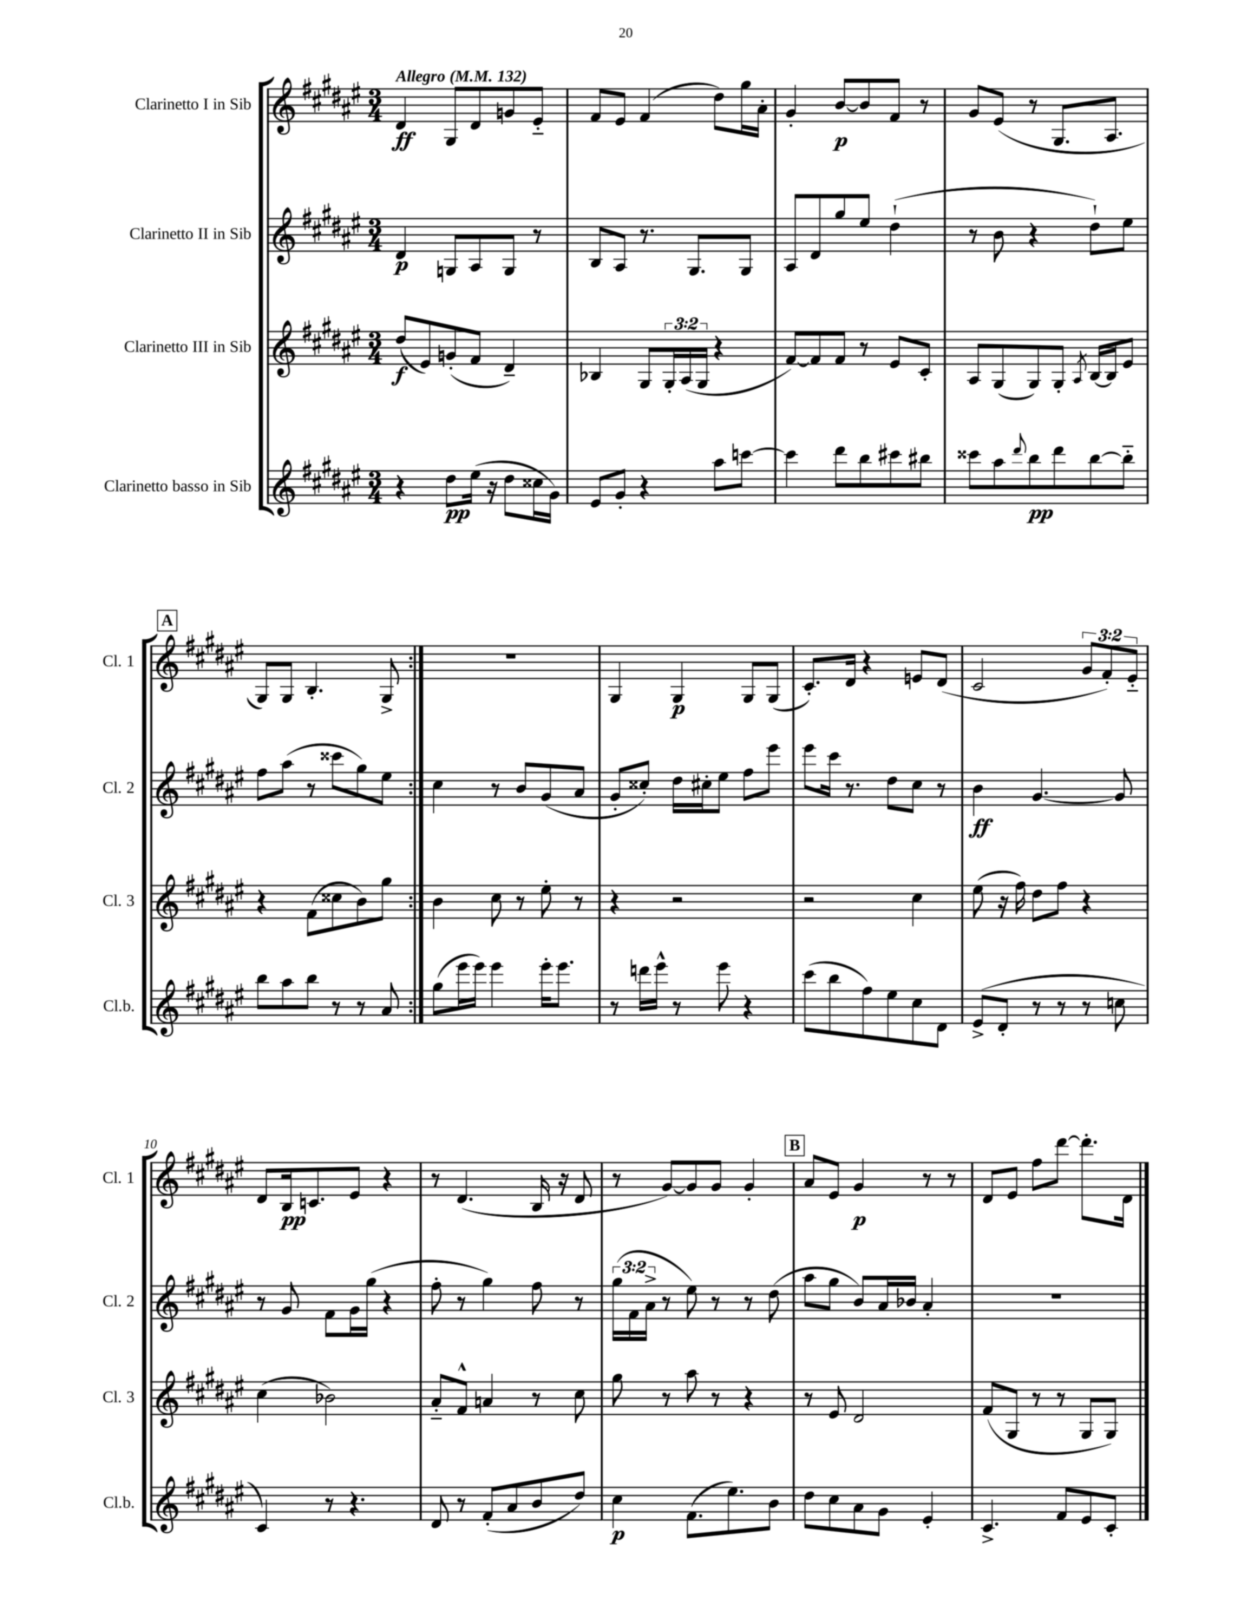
<<
\new StaffGroup <<
\new Staff = "s0" \with { instrumentName = "Clarinetto I in Sib" shortInstrumentName = "Cl. 1" } {
    \clef treble \key fis \major \numericTimeSignature \time 3/4 \override Staff.TupletNumber.text = #tuplet-number::calc-fraction-text \tempo "Allegro" 4 = 132
    \repeat volta 2 { dis'4\ff gis8 dis'8 g'8 eis'8-_ |
    fis'8 eis'8 fis'4( dis''8) gis''16 ais'16-. |
    gis'4-. b'8~\p b'8 fis'8 r8 |
    gis'8 eis'8( r8 gis8. ais8. |
    \mark \markup { \box "A" } gis8) gis8 b4.-. gis8-> | }
    R2. |
    gis4 gis4\p gis8 gis8( |
    cis'8.-.) dis'16 r4 e'8 dis'8( |
    cis'2 \tuplet 3/2 { gis'8 fis'8-.) eis'8-_ } |
    dis'8 b16\pp c'8. eis'8 r4 |
    r8 dis'4.( b16 r16 dis'8 |
    r8 gis'8~) gis'8 gis'8 gis'4-. |
    \mark \markup { \box "B" } ais'8 eis'8 gis'4\p r8 r8 |
    dis'8 eis'8 fis''8 dis'''8~ dis'''8.-. dis'16 \bar "|." |
}
\new Staff = "s1" \with { instrumentName = "Clarinetto II in Sib" shortInstrumentName = "Cl. 2" } {
    \clef treble \key fis \major \numericTimeSignature \time 3/4 \override Staff.TupletNumber.text = #tuplet-number::calc-fraction-text
    \repeat volta 2 { dis'4\p g8 ais8 g8 r8 |
    b8 ais8 r8. gis8. gis8 |
    ais8 dis'8 gis''8 eis''8 dis''4-!( |
    r8 b'8 r4 dis''8-!) eis''8 |
    \mark \markup { \box "A" } fis''8 ais''8( r8 cisis'''8 gis''8) eis''8 | }
    cis''4 r8 b'8 gis'8( ais'8 |
    gis'8-. cisis''8-.) dis''16 cis''16-. eis''8 fis''8 eis'''8 |
    eis'''8 cis'''16 r8. dis''8 cis''8 r8 |
    b'4\ff gis'4.~ gis'8 |
    r8 gis'8 fis'8 gis'16 gis''16( r4 |
    fis''8-. r8 gis''4) fis''8 r8 |
    \tuplet 3/2 { gis''16( fis'16 ais'16-> } r8 eis''8) r8 r8 dis''8( |
    \mark \markup { \box "B" } ais''8 gis''8 b'8) ais'16 bes'16 ais'4-. |
    R2. \bar "|." |
}
\new Staff = "s2" \with { instrumentName = "Clarinetto III in Sib" shortInstrumentName = "Cl. 3" } {
    \clef treble \key fis \major \numericTimeSignature \time 3/4 \override Staff.TupletNumber.text = #tuplet-number::calc-fraction-text
    \repeat volta 2 { dis''8\f( eis'8) g'8-.( fis'8 dis'4--) |
    bes4 gis8 \tuplet 3/2 { gis16-. ais16( gis16 } r4 |
    fis'8~) fis'8 fis'8 r8 eis'8 cis'8-. |
    ais8 gis8( gis8) gis8-. \acciaccatura { ais8 } b16~ b16 eis'8 |
    \mark \markup { \box "A" } r4 fis'8( cisis''8 b'8) gis''8 | }
    b'4 cis''8 r8 eis''8-. r8 |
    r4 r2 |
    r2 cis''4 |
    eis''8( r16 fis''16) dis''8 fis''8 r4 |
    cis''4( bes'2) |
    ais'8-_ fis'8-^ a'4 r8 cis''8 |
    gis''8 r8 ais''8 r8 r4 |
    \mark \markup { \box "B" } r8 eis'8 dis'2 |
    fis'8( gis8 r8 r8 gis8 gis8) \bar "|." |
}
\new Staff = "s3" \with { instrumentName = "Clarinetto basso in Sib" shortInstrumentName = "Cl.b." } {
    \clef treble \key fis \major \numericTimeSignature \time 3/4
    \repeat volta 2 { r4 dis''8\pp eis''16( r16 dis''8 cisis''16 gis'16) |
    eis'8 gis'8-. r4 ais''8 c'''8~ |
    c'''4 dis'''8 b''8 cis'''8 bis''8 |
    cisis'''8 ais''8 \appoggiatura { dis'''8 } b''8\pp dis'''8 b''8~ b''8-_ |
    \mark \markup { \box "A" } b''8 ais''8 b''8 r8 r8 ais'8 | }
    gis''8( eis'''16 eis'''16) eis'''4 eis'''16-. eis'''8. |
    r8 d'''16 eis'''16-^ r8 eis'''8 r4 |
    cis'''8( b''8 fis''8) eis''8 cis''8 dis'8 |
    eis'8->( dis'8-. r8 r8 r8 c''8 |
    cis'4) r8 r4. |
    dis'8 r8 fis'8-.( ais'8 b'8 dis''8) |
    cis''4\p fis'8.( eis''8.) b'8 |
    \mark \markup { \box "B" } dis''8 cis''8 ais'8 gis'8 eis'4-. |
    cis'4.-> fis'8 eis'8 cis'8-. \bar "|." |
}
>>
>>
